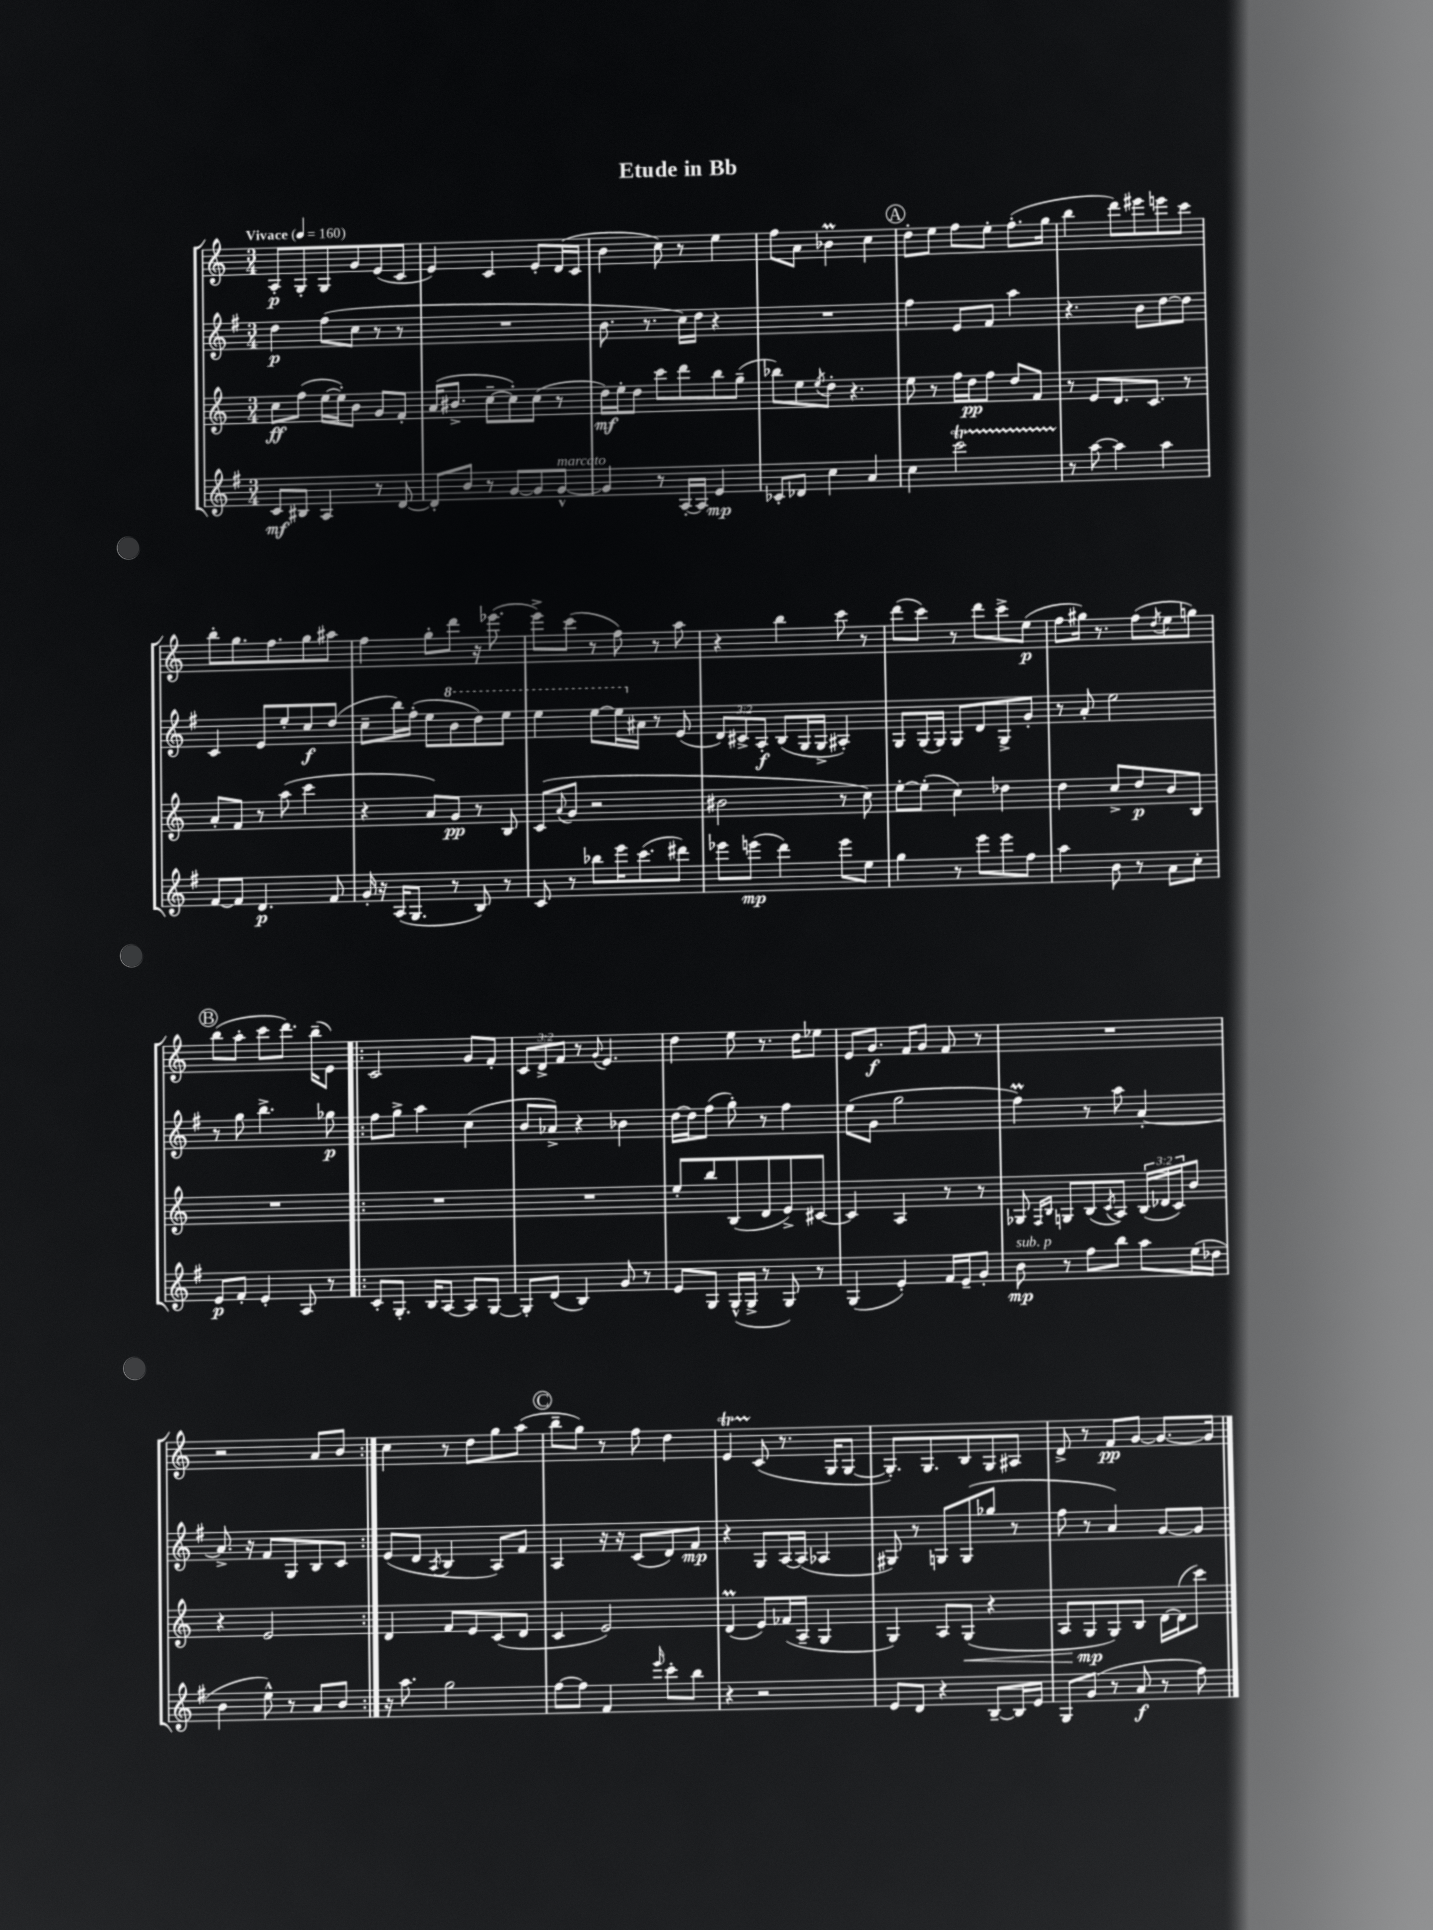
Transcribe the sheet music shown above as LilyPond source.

\header { title = "Etude in Bb" }
<<
\new StaffGroup <<
\new Staff = "s0" {
    \clef treble \key c \major \numericTimeSignature \time 3/4 \override Staff.TupletNumber.text = #tuplet-number::calc-fraction-text \tempo "Vivace" 4 = 160
    a8-.\p g8-. g8 g'8 e'8( c'8 |
    e'4) c'4 e'8-. d'16( c'16 |
    b'4 c''8) r8 e''4 |
    f''8 a'8 bes'4\prall c''4 |
    \mark \markup { \circle "A" } d''8-. e''8 f''8 e''8-. f''8.-.( g''16 |
    b''4 d'''8) eis'''8 e'''8 c'''8 |
    b''8-. g''8. f''8. g''8 ais''8 |
    f''4 g''8-. d'''8 r16 ees'''8.( |
    e'''8->) c'''8( r8 f''8) r8 a''8 |
    r4 b''4 c'''8 r8 |
    d'''8( c'''8) r8 d'''8 c'''8-> e''8\p( |
    f''8 gis''16) r8. f''8( \acciaccatura { d''8 } e''8 g''8) |
    \mark \markup { \circle "B" } b''8( a''8-. c'''8 d'''8.) b''16--( e'8) |
    \repeat volta 2 { c'2 g'8 f'8-. |
    \tuplet 3/2 { c'8 d'8-> f'8 } r8 \appoggiatura { g'8 } e'4. |
    d''4 e''8 r8. d''16 ees''8 |
    e'8 g'8.\f f'16 g'8 f'8 r8 |
    R2. |
    r2 a'8 b'8 | }
    c''4 r8 d''8 g''8 a''8( |
    \mark \markup { \circle "C" } b''8-- g''8) r8 f''8 d''4 |
    e'4\startTrillSpan c'8\stopTrillSpan( r8. g16 g8~ |
    g8.-.) g8. b8 g8 ais8 |
    d'8-> r8 f'8\pp g'8~ g'8.~ g'16 \bar "|." |
}
\new Staff = "s1" {
    \clef treble \key g \major \numericTimeSignature \time 3/4 \override Staff.TupletNumber.text = #tuplet-number::calc-fraction-text
    d''4\p fis''8( c''8 r8 r8 |
    R2. |
    b'8. r8. c''16) d''16 r4 |
    R2. |
    \mark \markup { \circle "A" } fis''4 e'8 fis'8 a''4 |
    r4. b'8 d''8~ d''8 |
    c'4 e'8 e''8-. c''8\f d''8( |
    c''8-- b''16) fis''16-.( e''8 \ottava #1 b''8 d'''8) e'''8 |
    e'''4 e'''8~ e'''16 \ottava #0 ais'16 r8 e'8( |
    \tuplet 3/2 { d'8) cis'8-> a8-.\f } b8( g16 g16-> ais4-.) |
    g8 g16( g16) g8 d'8 g8-> g'8-. |
    r8 a'8-. e''2 |
    \mark \markup { \circle "B" } r8 g''8 b''4.-> ges''8\p |
    \repeat volta 2 { fis''8 g''8-> a''4 c''4( |
    b'8 aes'8->) r4 bes'4 |
    d''16~ d''16 fis''8( g''8-.) r8 fis''4 |
    e''8( g'8 g''2 |
    fis''4\prall) r8 a''8 a'4~-. |
    a'8.-> r16 fis'8 g8 b8 c'8 | }
    e'8( d'8 \acciaccatura { a8 } b4 a8) fis'8 |
    \mark \markup { \circle "C" } a4 r16 r16 c'8( d'8) fis'8\mp |
    r4 g8 a16~ a16( aes4 |
    gis8) r8 g8 g8( ges''8 r8 |
    fis''8 r8 a'4) g'8~ g'8 \bar "|." |
}
\new Staff = "s2" {
    \clef treble \key c \major \numericTimeSignature \time 3/4 \override Staff.TupletNumber.text = #tuplet-number::calc-fraction-text
    c''8\ff f''8( e''16~ e''16-.) b'8 g'8 f'8-. |
    a'16( bis'8.-> c''8~-- c''8-.) c''8( r8 |
    d''16\mf) e''16-. d''8 c'''8 d'''8 b''8 g''8--( |
    bes''8) e''8 \acciaccatura { e''8 } d''8-. r4. |
    \mark \markup { \circle "A" } e''8 r8 f''16 d''16\pp f''8 d''8 f'8 |
    r8 e'8 d'8. c'8. r8 |
    a'8-. f'8 r8 a''8( c'''4 |
    r4 a'8) g'8\pp r8 b8 |
    c'8( \appoggiatura { a'8 } g'8 r2 |
    bis'2 r8 c''8) |
    e''8~-. e''8-.( c''4) des''4 |
    d''4 c''8-> d''8\p b'8 b8 |
    \mark \markup { \circle "B" } R2. |
    \repeat volta 2 { R2. |
    R2. |
    e''8-. b''8 b8( d'8 e'8->) cis'8~ |
    cis'4 a4 r8 r8 |
    ges8 \grace { f16 b16 } g8 b8( \acciaccatura { c'8 } a8) \tuplet 3/2 { b16( des'16 c'16) } b'8 |
    r4 e'2 | }
    d'4 f'8 e'8 c'8( d'8 |
    \mark \markup { \circle "C" } c'4 e'2) |
    d'4\prall( e'8) fes'16( a16-- g4 |
    g4) a8 g8\<( r4 |
    a8 g8\mp\! g8) b8 d'16~ d'16( c'''8) \bar "|." |
}
\new Staff = "s3" {
    \clef treble \key g \major \numericTimeSignature \time 3/4
    c'8\mf bis8 a4 r8 d'8~ |
    d'8-. b'8 r8 g'8~ g'8 g'8~-^^\markup { \italic "marcato" } |
    g'4 r8 a16~-. a16 e'4\mp |
    ces'8-. des'8 c''4 a'4 |
    \mark \markup { \circle "A" } c''4 c'''2\startTrillSpan |
    r8\stopTrillSpan a''8~ a''4 a''4 |
    fis'8~ fis'8 d'4.\p fis'8 |
    g'16-. r16 a16( g8. r8 b8) r8 |
    c'8 r8 bes''8 e'''16 c'''8.( dis'''8) |
    ees'''8 e'''8\mp( d'''4) e'''8 e''8 |
    g''4 r8 e'''8 e'''8 fis''8 |
    a''4 b'8 r8 a'8 c''8-. |
    \mark \markup { \circle "B" } e'8\p fis'8-. e'4-. a8 r8 |
    \repeat volta 2 { c'8-. g8.-. b16 a8~ a8 g8~ |
    g8-. d'8( b4) g'8 r8 |
    e'8 g8 g16-^( g16-> r8 g8) r8 |
    g4( e'4-.) fis'16 e'16-- g'8-. |
    b'8\mp^\markup { \italic "sub. p" } r8 fis''8 b''8 a''8 e''16( des''16 |
    b'4 e''8-^) r8 a'8 b'8 | }
    r16 a''8. g''2 |
    \mark \markup { \circle "C" } fis''8~ fis''8 fis'4 \grace { e'''16 } c'''8-. b''8 |
    r4 r2 |
    e'8 d'8 r4 b8~-- b16 e'16 |
    g8 g'8( r8 a'8\f r8 fis''8) \bar "|." |
}
>>
>>
\layout { \context { \Score \remove "Bar_number_engraver" } }
